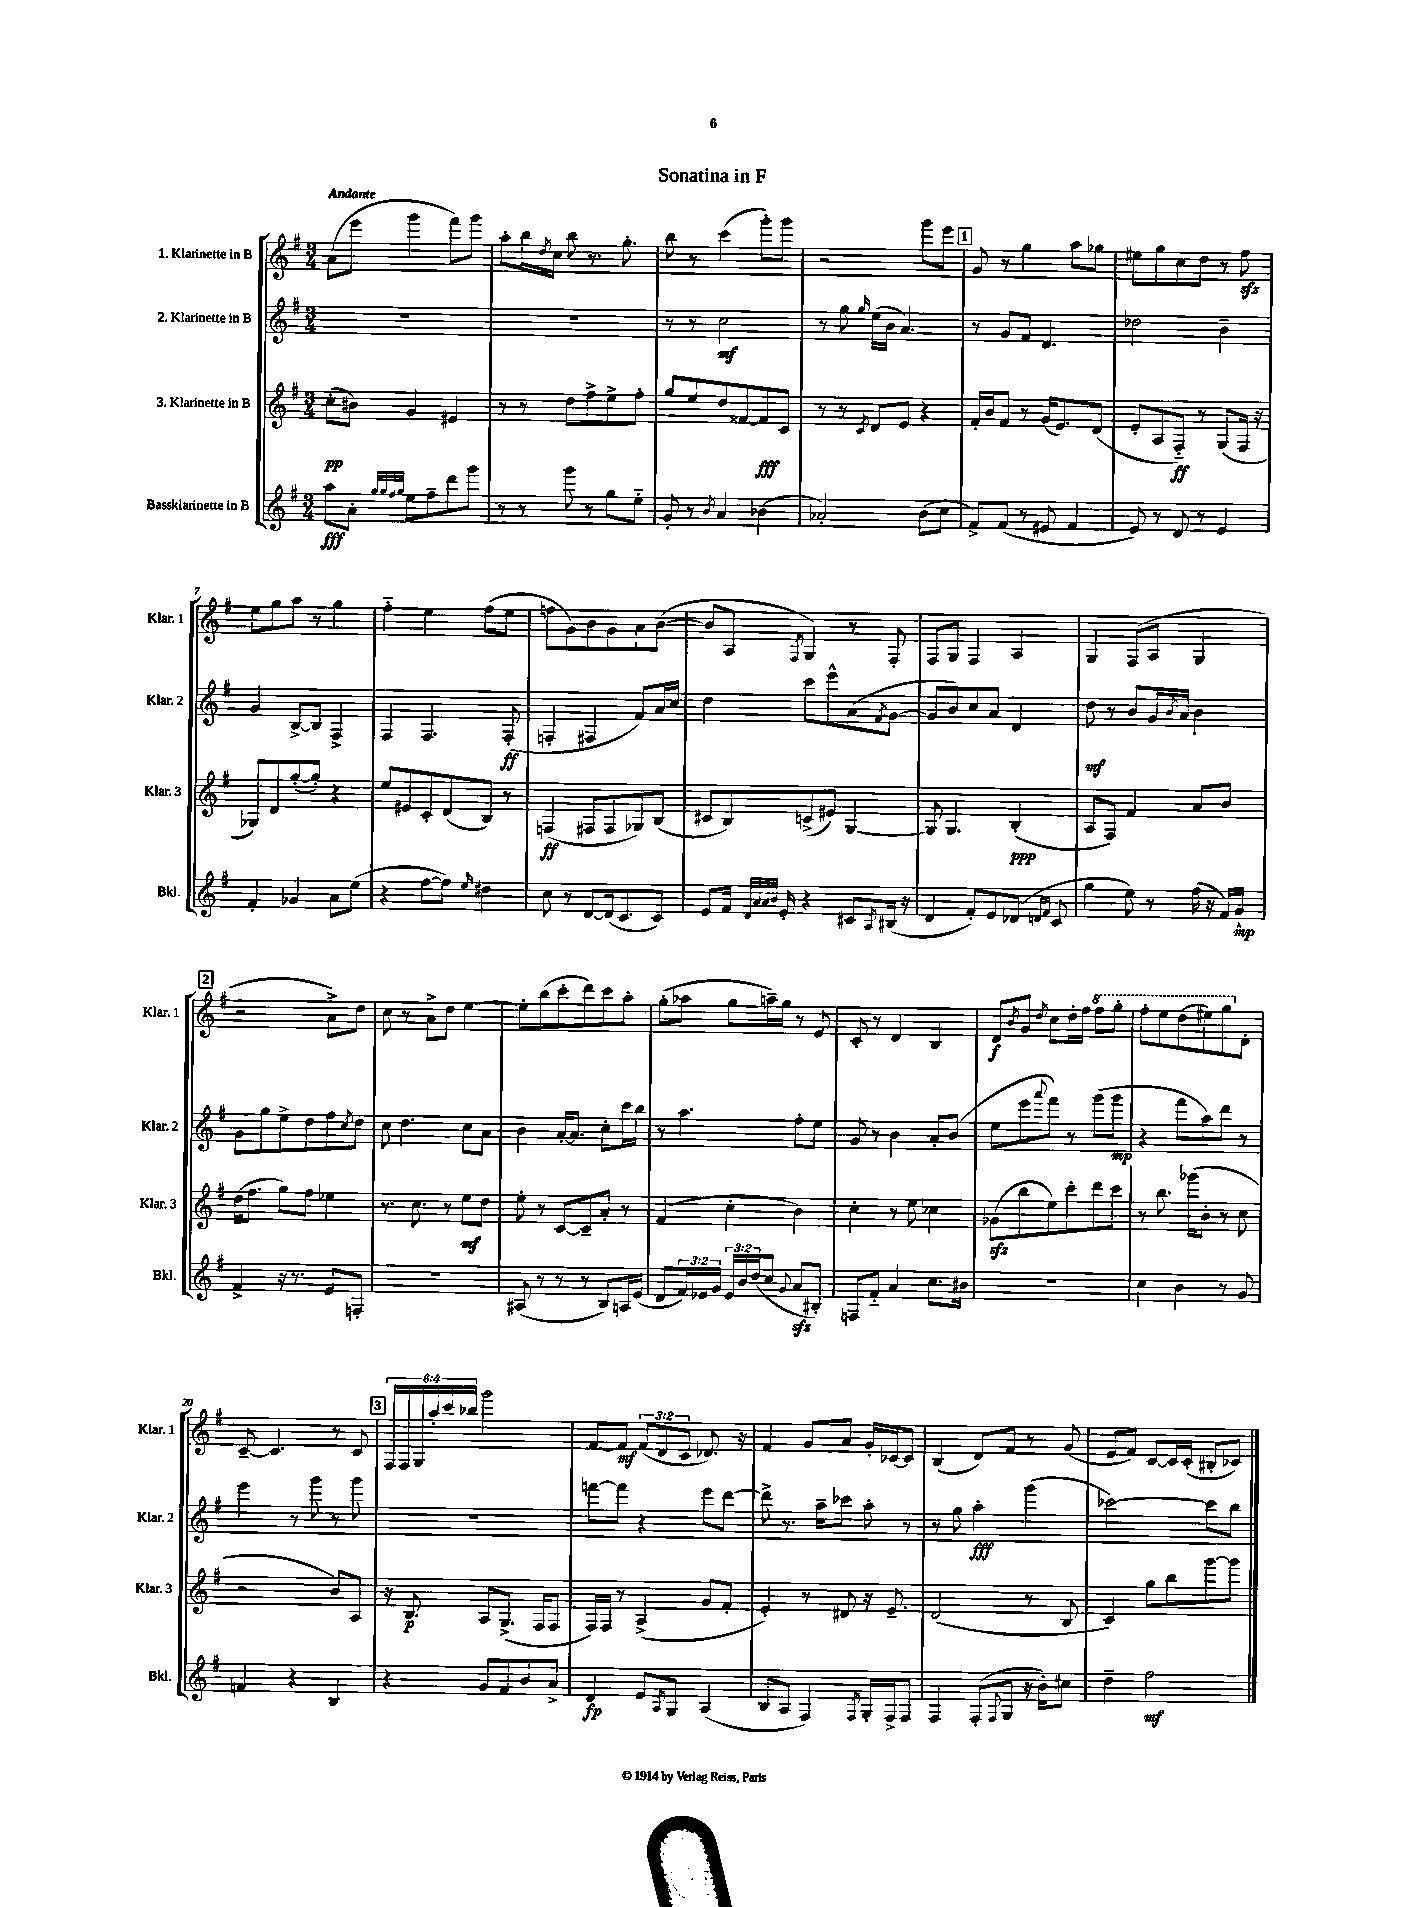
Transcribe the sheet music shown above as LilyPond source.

\header { title = "Sonatina in F" }
<<
\new StaffGroup <<
\new Staff = "s0" \with { instrumentName = "1. Klarinette in B" shortInstrumentName = "Klar. 1" } {
    \clef treble \key g \major \numericTimeSignature \time 3/4 \override Staff.TupletNumber.text = #tuplet-number::calc-fraction-text \tempo "Andante"
    a'8( e'''8 g'''4 fis'''8) g'''8 |
    a''8-. b''16 \acciaccatura { d''8 } c''16 b''8 r8. g''8.-. |
    b''8 r8 c'''4( g'''8-.) g'''8 |
    r2 g'''8 e'''8 |
    \mark \markup { \box "1" } g'8 r8 g''4 a''8 ges''8 |
    eis''8 g''8 c''8 d''8 r8 fis''8\sfz |
    e''8 g''8 a''8 r8 g''4 |
    fis''4-_ e''4 fis''8( e''8 |
    f''8 g'8) b'8 g'8 a'8 b'8~( |
    b'8 a8 \acciaccatura { fis8 } g4) r8 fis8-. |
    fis8 g8 fis4 a4 |
    g4 fis8( a8 g4 |
    \mark \markup { \box "2" } r2 a'8->) d''8 |
    c''8 r8 a'8-> d''8 e''4~ |
    e''8-. b''8( c'''8-. d'''8) c'''8 a''8-. |
    g''8-.( aes''8 g''8 a''16--) g''16 r8 e'8 |
    c'8-. r8 d'4 b4 |
    d'8\f \acciaccatura { b'8 } g'8 \acciaccatura { d''8 } c''8 d''16-. fis''16 \ottava #1 fis'''8 g'''8-. |
    fis'''8-. e'''8 d'''8( eis'''8) g'''8 \ottava #0 d'8-. |
    c'8~-- c'4. r8 c'8 |
    \mark \markup { \box "3" } \tuplet 6/4 { fis16 fis16 g16 a''16-. c'''16 bes''16 } g'''2 |
    fis'8~ fis'8\mf \tuplet 3/2 { fis'8( d'8 c'8 } des'8.) r16 |
    fis'4 g'8 a'8 g'16-. ces'16~ ces'8 |
    b4( d'8) fis'8 r8 g'8( |
    e'8 fis'8) c'8~ c'16 c'16-.( bis8-. ces'8) \bar "|." |
}
\new Staff = "s1" \with { instrumentName = "2. Klarinette in B" shortInstrumentName = "Klar. 2" } {
    \clef treble \key g \major \numericTimeSignature \time 3/4
    R2. |
    R2. |
    r8 r8 c''2\mf |
    r8 g''8 \grace { g''16 } e''16( b'16 a'4.) |
    \mark \markup { \box "1" } r8 g'8 fis'8 d'4. |
    des''2 b'4-- |
    g'4 b8~-> b8 fis4-> |
    fis4 fis4. fis8-.\ff( |
    f4-. fis4 fis'8) a'16 c''16 |
    d''4 c'''8 e'''8-^ a'8( \acciaccatura { fis'8 } g'8~ |
    g'8 b'8) c''8 a'8 d'4 |
    d''8\mf r8 b'8 g'16 \acciaccatura { b'8 } a'16 b'4 |
    \mark \markup { \box "2" } g'8 g''8 e''8-> d''8 fis''8 \acciaccatura { c''8 } d''8 |
    c''8 d''4. c''8 a'8 |
    b'4 a'16~-. a'8. c''8-. c'''16 b''16 |
    r8 a''4. fis''8-. e''8 |
    g'8 r8 b'4 a'8-. b'8( |
    e''8 e'''8 \appoggiatura { a'''8 } fis'''8) r8 g'''8( g'''8\mp |
    r4 fis'''8 a''8) d'''8 r8 |
    e'''4 r8 g'''8 r8 g'''8 |
    \mark \markup { \box "3" } R2. |
    f'''8~ f'''8 r4 e'''8 d'''8~ |
    d'''8-> r8. a''16-- ces'''8 a''8-. r8 |
    r8 g''8 a''4-.\fff g'''4( |
    ces'''2~) ces'''8 b''8 \bar "|." |
}
\new Staff = "s2" \with { instrumentName = "3. Klarinette in B" shortInstrumentName = "Klar. 3" } {
    \clef treble \key g \major \numericTimeSignature \time 3/4
    c''8-.\pp( bis'8) g'4 eis'4 |
    r8 r8 d''8 fis''8-> e''8-> fis''8-. |
    g''8 e''8 d''8 fisis'8~ fisis'8\fff c'8 |
    r8 r8 \acciaccatura { c'8 } d'8 e'8 r4 |
    \mark \markup { \box "1" } fis'16-. b'16 fis'8 r8 g'16( e'8.) d'8( |
    e'8-. a8 fis8-_\ff) r8 g8( fis16 r16 |
    ges8) d'8 g''8~-.( g''8-.) r4 |
    e''8 eis'8 c'8-. d'8( b8) r8 |
    f4\ff( fis8 fis8 ges8) b8( |
    cis'8 b8) c'8->( eis'8) g4~ |
    g8 g4. b4-.\ppp( |
    a8 fis8) fis'4 a'8 b'8 |
    \mark \markup { \box "2" } d''16( fis''8. g''8) fis''8 ees''4 |
    r8. c''8. r8 e''8\mf d''8 |
    e''8-. r8 c'8~ c'8-- a'8-. r8 |
    fis'4( c''4-. b'4) |
    c''4-. r8 e''8 ces''4 |
    ges'8\sfz( b''8 e''8) c'''8-. d'''8 c'''8 |
    r8 b''8. ges'''16( b'8-. r8 c''8 |
    r2 b'8) a8 |
    \mark \markup { \box "3" } r16 b8.\p a8 g8.->( fis16 fis8 |
    fis16) fis16 r8 a4->( g'8 fis'8-. |
    e'4-.) r8 dis'8 r16 e'8.-- |
    d'2( r8 b8 |
    c'4) g''8 b''8 g'''8~ g'''8 \bar "|." |
}
\new Staff = "s3" \with { instrumentName = "Bassklarinette in B" shortInstrumentName = "Bkl." } {
    \clef treble \key g \major \numericTimeSignature \time 3/4 \override Staff.TupletNumber.text = #tuplet-number::calc-fraction-text
    a''8\fff a'8-. \grace { g''32 g''32 fis''32 g''32 } e''8 fis''8-- d'''8 g'''8 |
    r8 r8 g'''8 r8 g''8 e''8-_ |
    g'8-. r8 \acciaccatura { b'8 } a'4 bes'4( |
    aes'2-.) b'8( c''8 |
    \mark \markup { \box "1" } fis'8->) fis'8( r8 eis'8 fis'4 |
    e'8) r8 d'8 r8 e'4 |
    fis'4-. ges'4 a'8 e''8( |
    r4 fis''8~ fis''8) \grace { e''16 } dis''4 |
    c''8 r8 d'8~ d'16( c'8. c'8) |
    e'8 fis'16 \grace { d'32 a'32 a'32 b'32 } e'16-. r4 cis'8 \acciaccatura { a8 } bis16( r16 |
    d'4 fis'8-.) e'8 des'8( \grace { d'16 fis'16 } c'8 |
    g''4 e''8) r8 fis''16( r16 fis'16) g'16-!\mp |
    \mark \markup { \box "2" } fis'4-> r16 r8. e'8 f8-. |
    R2. |
    ais8( r8 r8 r8 b8) a16 e'16( |
    d'8 \tuplet 3/2 { fis'16) ees'16 g'16 } \tuplet 3/2 { ees'16 b'16 d''16( } c''8 \appoggiatura { g'8 } a'8\sfz bis8-.) |
    f8 fis'8-_ a'4 c''8. bis'16 |
    R2. |
    c''4 b'4 r8 g'8 |
    f'4 r4 b4 |
    \mark \markup { \box "3" } r4 g'8 fis'8 b'8 a'8-> |
    d'4\fp e'8 \acciaccatura { a8 } g8 a4( |
    b8 a8 fis4) \acciaccatura { fis8 } g16-. fis16-> fis8 |
    fis4 fis8-.( \appoggiatura { fis8 } g8 r16 b'16-.) cis''8 |
    d''4-- fis''2\mf \bar "|." |
}
>>
>>
